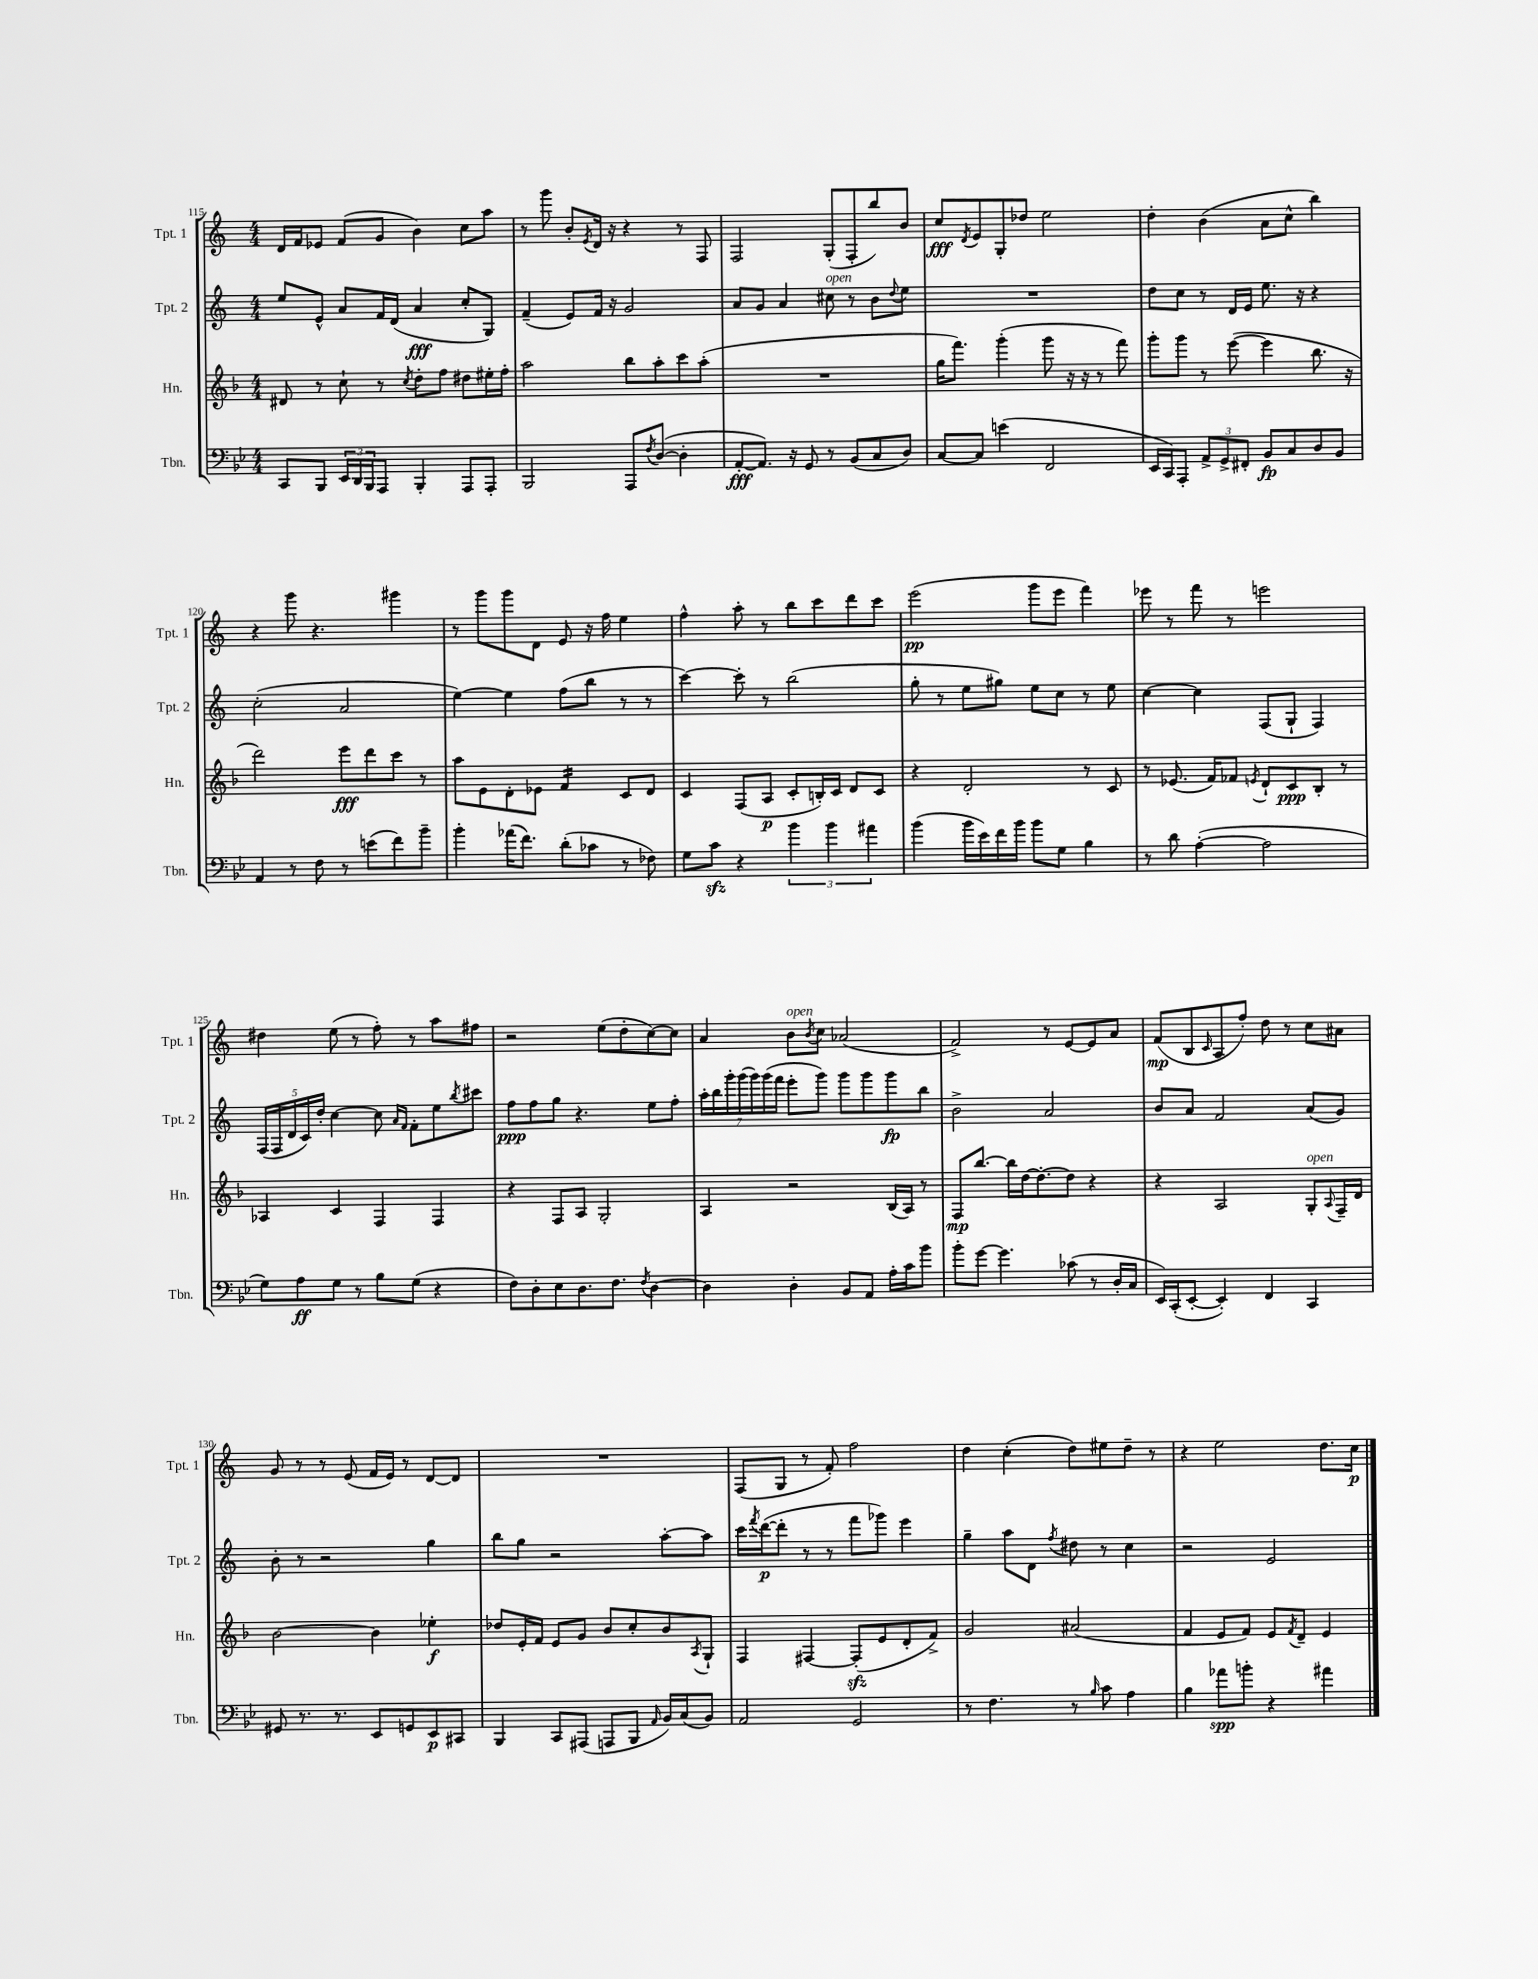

**kern	**kern	**kern	**kern
*staff4	*staff3	*staff2	*staff1
*clefF4	*clefG2	*clefG2	*clefG2
*k[b-e-]	*k[b-]	*k[]	*k[]
*M4/4	*M4/4	*M4/4	*M4/4
8CC/L	8d#/	8ee/L	16d/LL
.	.	.	16f/J
8BBB-/J	8r	8e^^/J	8e-/J
24EE-/LL	8cc`\	8a/L	(8f/L
24DD/	.	.	.
24BBB-/J	.	.	.
8AAA/J	8r	16f/L	8g/J
.	.	(16d/JJ	.
.	8qcc/	.	.
4BBB-'/	8dd'\L	4a/	4b\)
.	8ff\J	.	.
8AAA/L	8dd#\L	8cc'/L	8cc\L
8AAA'/J	16ee#'\L	8G/J)	8aa\J
.	16ff'\JJ	.	.
=	=	=	=
2BBB-/	2aa\	(4f~/	8r
.	.	.	8ggg\
.	.	8e/L)	8b'/L
.	.	.	8qe/
.	.	16f/Jk	16d/Jk
.	.	16r	16r
8AAA/L	8bb-\L	2g/	4r
8qF/	.	.	.
([8D/J	8aa'\	.	.
4D'\]	8ccc\	.	8r
.	(8aa'\J	.	8F/
=	=	=	=
[8AA'/L	1r	8a/L	2F/
8.AA/]J)	.	8g/J	.
.	.	4a/	.
16r	.	.	.
8GG/	.	.	.
8r	.	8cc#\	(8G'/L
(8BB-/L	.	8r	8F'/
8C/	.	8b\L	8bb/)
.	.	8qqdd/	.
8D/J)	.	8ee\J	8b/J
=	=	=	=
[8C/L	16gg\LK	1r	8cc/L
.	8.fff\J)	.	.
.	.	.	8qd/
8C/]J	.	.	8e/
(4e\	(4ggg'\	.	8G'/
.	.	.	8dd-/J
2FF/	8ggg\	.	2ee\
.	16r	.	.
.	16r	.	.
.	8r	.	.
.	8fff\)	.	.
=	=	=	=
16EE-/LL	8ggg'\L	8dd\L	4dd'\
16CC/J)	.	.	.
8AAA'/J	8ggg\J	8cc\J	.
12AA^/L	8r	8r	(4b\
12GG^/	.	.	.
.	([8eee\	16d/LL	.
12FF#'/J	.	.	.
.	.	16e/JJ	.
8BB-/L	4eee\]	8.ee\	8a\L
8C/	.	.	8cc^^\J
.	.	16r	.
8D/	8.bb-\	4r	4bb\)
8BB-/J	.	.	.
.	16r	.	.
=	=	=	=
4AA/	2ddd\)	(2cc'\	4r
8r	.	.	8ggg\
8F\	.	.	4.r
8r	8eee\L	2a/	.
(8e\L	8ddd\	.	.
8f\)	8ccc\J	.	4ggg#\
8b-~\J	8r	.	.
=	=	=	=
4b-'\	8aa\L	[4ee\)	8r
.	8e\	.	8ggg\L
(16a-\LK	8d'\	4ee\]	8ggg\
8.f\J)	.	.	.
.	8e-\J	.	8d\J
(8d'\L	4f/	(8ff\L	8e/
8c-\J	.	8bb\J	16r
.	.	.	16ff\
8r	8c/L	8r	4ee\
8F-\)	8d/J	8r	.
=	=	=	=
8G\L	4c/	[4ccc\)	4ff^^\
8c\J	.	.	.
4r	(8F/L	8ccc'\]	8aa'\
.	8A/J	8r	8r
6b-\	8c'/L	(2bb\	8bb\L
.	16B'/L)	.	8ccc\
6b-\	.	.	.
.	16c/JJ	.	.
.	8d/L	.	8ddd\
6a#\	.	.	.
.	8c/J	.	8ccc\J
=	=	=	=
(4b-\	4r	8gg'\	(2eee\
.	.	8r	.
16b-\LL	2d'/	8ee\L	.
16e-\)	.	.	.
16f\	.	8gg#\J)	.
16b-\JJ	.	.	.
8b-\L	.	8ee\L	8ggg\L
8G\J	.	8cc\J	8eee\J
4B-\	8r	8r	4fff\)
.	8c/	8ee\	.
=	=	=	=
8r	8r	[4cc\	8eee-\
8d\	(8.e-/	.	8r
([4A'\	.	4cc\]	8fff\
.	16f/LK)	.	.
.	8f-/J	.	8r
.	8qe/	.	.
2A\]	8d`/L	(8F/L	2eee\
.	8c/	8G`/J	.
.	8B-'/J	4F/)	.
.	8r	.	.
=	=	=	=
8G\L)	4A-/	(20F/LL	4dd#\
.	.	20F/	.
.	.	20d/	.
8A\	.	.	.
.	.	20c/)	.
.	.	20dd'/JJ	.
8G\J	4c/	[4cc\	(8ee\
8r	.	.	8r
8B-\L	4F/	8cc\]	8ff'\)
.	.	16qqa/LL	.
.	.	16qqf/JJ	.
(8G\J	.	8f'\L	8r
4r	4F/	8ee\	8aa\L
.	.	8qbb/	.
.	.	8ccc#\J	8ff#\J
=	=	=	=
8F\L)	4r	8ff\L	2r
8D'\	.	8ff\	.
8E-\	8F/L	8gg\J	.
8.D\	8A/J	4.r	.
.	2G'/	.	(8ee\L
8.F\J	.	.	.
.	.	.	8dd'\
8qF/	.	.	.
[4D\	.	8ee\L	[8cc\)
.	.	8ff'\J	8cc\]J
=	=	=	=
4D\]	4A/	28aa'\LL	4a/
.	.	28bb\	.
.	.	28ggg'\	.
.	.	(28ggg\	.
.	.	28ggg\)	.
.	.	(28ggg\	.
.	.	28fff\JJ	.
4D'\	2r	8eee'\L	8b\L
.	.	.	8qb/
.	.	8ggg\J)	8cc\J
8BB-/L	.	8ggg\L	(2a-/
8AA/J	.	8ggg\	.
16A'\LL	(16B-/LL	8ggg\	.
16c\J	16A/JJ)	.	.
8b-\J	8r	8bb\J	.
=	=	=	=
8b-'\L	8F/L	2b^\	2f^/)
[8g\J	[8.bb-/J	.	.
4.g\]	.	.	.
.	16bb-\]LL	.	.
.	[16dd\J	.	.
.	8.dd'\_	.	.
.	.	2a/	8r
(8c-\	8dd\]J	.	[8e/L
8r	4r	.	8e/]
16D'/LL	.	.	8a/J
16C/JJ	.	.	.
=	=	=	=
16EE-/LL)	4r	8b/L	(8f/L
(16CC'/J	.	.	.
[8EE-'/J	.	8a/J	8B/
.	.	.	16qqc/
4EE-'/])	2A/	2f/	8A/
.	.	.	8ff'/J)
4FF/	.	.	8dd\
.	.	.	8r
4CC/	8G'/L	(8a/L	8cc\L
.	8qqA/	.	.
.	16F~/L	8g/J)	8a#\J
.	16d/JJ	.	.
=	=	=	=
8GG#/	[2b-\	8b'\	8g/
8.r	.	8r	8r
.	.	2r	8r
8.r	.	.	.
.	.	.	(8e/
8EE-/L	4b-\]	.	16f/LL
.	.	.	16e/JJ)
8GG/	.	.	8r
8EE-/	4ee-'\	4gg\	[8d/L
8CC#/J	.	.	8d/]J
=	=	=	=
4BBB-/	8dd-/L	8bb\L	1r
.	16e'/L	8gg\J	.
.	16f/JJ	.	.
8CC/L	8e/L	2r	.
(8AAA#/J	8g/J	.	.
8AAA/L	8b-/L	.	.
8BBB-/J	8cc'/	.	.
16qqAA/	.	.	.
16BB-/LL)	8b-/	[8aa'\L	.
(16C/J	.	.	.
.	8qA/	.	.
8BB-/J)	8G`/J	8aa\]J	.
=	=	=	=
2AA/	4F/	16ccc\LL	(8F/L
.	.	8qfff/	.
.	.	([16ddd\J	.
.	.	8ddd'\]J	8G/J
.	[4F#/	8r	8r
.	.	8r	8f'/)
2GG/	(8F#'/]L	8fff\L	2ff\
.	8e/	8ggg-\J)	.
.	8d'/	4eee\	.
.	8f^/J)	.	.
=	=	=	=
8r	2g/	4gg~\	4dd\
4.F\	.	.	.
.	.	8aa\L	(4cc'\
.	.	8d\J	.
.	.	8qff/	.
8r	(2a#/	8dd#\	8dd\L)
16qqB-/	.	.	.
8c\	.	8r	8ee#\
4A\	.	4cc\	8dd~\J
.	.	.	8r
=	=	=	=
4B-\	4f/	2r	4r
8a-\L	8e/L	.	2ee\
8b'\J	8f/J)	.	.
4r	8e/L	2e/	.
.	8qf/	.	.
.	8d~/J	.	.
4a#\	4e/	.	8.dd\L
.	.	.	16cc\Jk
==	==	==	==
*-	*-	*-	*-
